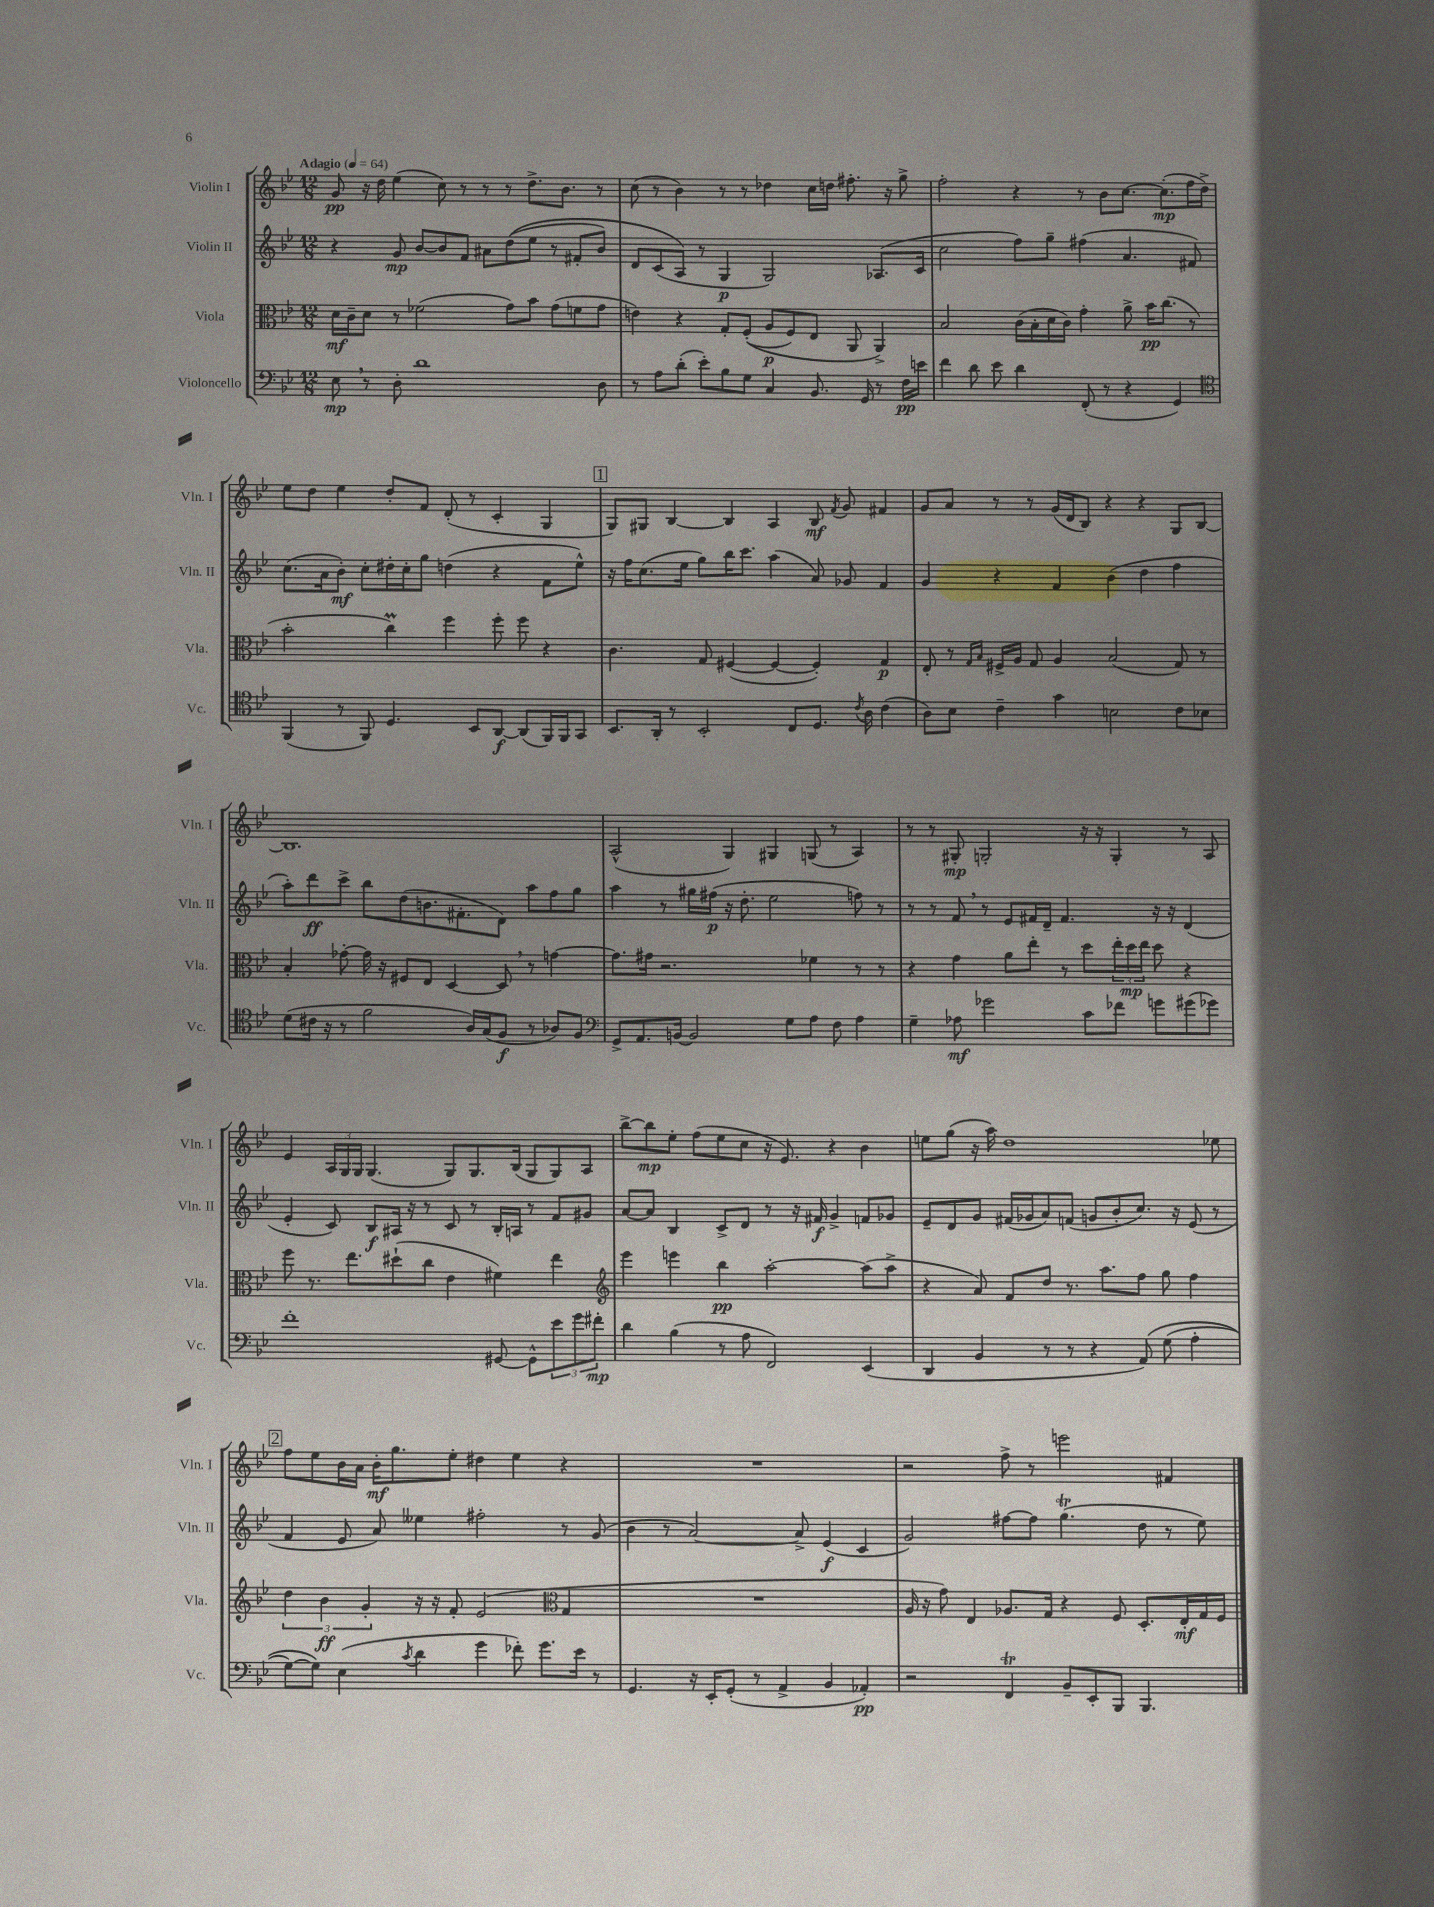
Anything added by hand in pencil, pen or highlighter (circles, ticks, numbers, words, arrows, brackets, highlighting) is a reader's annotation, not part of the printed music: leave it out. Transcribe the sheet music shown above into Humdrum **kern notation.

**kern	**dynam	**kern	**dynam	**kern	**dynam	**kern	**dynam
*part4	*part4	*part3	*part3	*part2	*part2	*part1	*part1
*staff4	*staff4	*staff3	*staff3	*staff2	*staff2	*staff1	*staff1
*I"Violoncello	*	*I"Viola	*	*I"Violin II	*	*I"Violin I	*
*I'Vc.	*	*I'Vla.	*	*I'Vln. II	*	*I'Vln. I	*
*clefF4	*	*clefC3	*	*clefG2	*	*clefG2	*
*k[b-e-]	*	*k[b-e-]	*	*k[b-e-]	*	*k[b-e-]	*
*M12/8	*	*M12/8	*	*M12/8	*	*M12/8	*
*MM64	*	*MM64	*	*MM64	*	*MM64	*
=1	=1	=1	=1	=1	=1	=1	=1
!	!	!	!	!	!	!LO:TX:a:B:t=Adagio	!
8E-,\	mp	16d\LL	mf	4r	.	8g/	pp
.	.	16c~\J	.	.	.	.	.
8r	.	8d\J	.	.	.	16r	.
.	.	.	.	.	.	16dd\	.
8D'\	.	8r	.	8g/	mp	(4ee-\	.
1d	.	(2f-X\	.	[8b-/L	.	.	.
.	.	.	.	8b-/]	.	8cc\)	.
.	.	.	.	8f/J	.	8r	.
.	.	.	.	8a#X\L	.	8r	.
.	.	8g\L)	.	((8dd\	.	8r	.
.	.	8b-\J	.	8ee-\J	.	8.dd^\L	.
.	.	(8g\L	.	8r	.	.	.
.	.	.	.	.	.	8.b-\J	.
.	.	8fn\	.	8f#X'/L	.	.	.
8D\	.	8g\J	.	8b-/J)	.	8r	.
=2	=2	=2	=2	=2	=2	=2	=2
8r	.	4en\)	.	8d/L	.	(8cc\	.
8A\L	.	.	.	(8c/	.	8r	.
(8d'\J	.	4r	.	8A/J)	.	4b-\)	.
8e-'\L)	.	.	.	8r	.	.	.
8B-\	.	8G'/L	.	4G/	p	8r	.
8G\J	.	((8F'/J	.	.	.	8r	.
4C/	.	8A/L	p	2G/)	.	4dd-X\	.
.	.	8F/)	.	.	.	.	.
8.BB-/	.	8E-/J	.	.	.	16cc\LL	.
.	.	.	.	.	.	16ddn\JJ	.
.	.	8AA/	.	.	.	8.ff#X'\	.
16GG/	.	.	.	.	.	.	.
8r	.	4AA^/)	.	(8.A-X/L	.	.	.
.	.	.	.	.	.	16r	.
16F\LL	pp	.	.	.	.	8gg^\	.
16en\JJ	.	.	.	16c/Jk	.	.	.
=3	=3	=3	=3	=3	=3	=3	=3
4f\	.	2B-/	.	2cc\	.	2ff'\	.
8d\	.	.	.	.	.	.	.
8e-\	.	.	.	.	.	.	.
4d\	.	(16c\LL	.	8ff\L)	.	4r	.
.	.	16B-'\	.	.	.	.	.
.	.	16d\	.	8gg~\J	.	.	.
.	.	16c\JJ)	.	.	.	.	.
(8FF'/	.	4g'\	.	(4ff#X\	.	8r	.
8r	.	.	.	.	.	8b-\L	.
4r	.	8a^\	.	4.a/	.	[8.cc\J	.
.	.	16b-\KL	pp	.	.	.	.
.	.	(8.cc\J	.	.	.	(8.cc'\L]	mp
4GG/)	.	.	.	.	.	.	.
.	.	8r	.	8f#X/)	.	16ff\L	.
.	.	.	.	.	.	16dd^\JJ)	.
!!LO:LB:g=z
=4	=4	=4	=4	=4	=4	=4	=4
*clefC4	*	*	*	*	*	*	*
(4FF/	.	2b-'\	.	(8.cc\L	.	8ee-\L	.
.	.	.	.	.	.	8dd\J	.
.	.	.	.	16a\k	.	.	.
8r	.	.	.	8b-'\J)	mf	4ee-\	.
8FF/)	.	.	.	8cc'\L	.	.	.
4.D/	.	4ccM\)	.	16dd#X'\L	.	8dd'/L	.
.	.	.	.	16cc'\J	.	.	.
.	.	.	.	8gg\J	.	8f/J	.
.	.	4ff\	.	(4ddn\	.	(8d'/	.
8BB-/L	.	.	.	.	.	8r	.
[8AA/J	f	8ff'\	.	4r	.	4c'/	.
(8AA/L]	.	8ff\	.	.	.	.	.
16FF/L)	.	4r	.	8f\L	.	4G/	.
16FF/J	.	.	.	.	.	.	.
8GG/J	.	.	.	8ee-^^\J)	.	.	.
!!LO:REH:place=s1:t=1
=5	=5	=5	=5	=5	=5	=5	=5
8.BB-/L	.	4.c\	.	16r	.	8G/L)	.
.	.	.	.	16ff\KL	.	.	.
.	.	.	.	(8.cc\	.	8G#X/J	.
16AA'/Jk	.	.	.	.	.	.	.
8r	.	.	.	.	.	[4B-/	.
.	.	.	.	16ee-\Jk	.	.	.
2BB-'/	.	8G/	.	8gg\L)	.	.	.
.	.	([4F#X/	.	16bb-\K	.	4B-/]	.
.	.	.	.	8.ccc\J	.	.	.
.	.	4F#/_	.	(4aa\	.	4A/	.
8C/L	.	.	.	.	.	.	.
8.D/J	.	4F#'/])	.	8a/)	.	8B-/	mf
.	.	.	.	.	.	8qf/	.
.	.	.	.	8g-X/	.	8g/	.
8qc/	.	.	.	.	.	.	.
16A\	.	.	.	.	.	.	.
(4c\	.	4G/	p	4f/	.	4f#X/	.
=6	=6	=6	=6	=6	=6	=6	=6
8A\L)	.	8E-'/	.	4g/	.	8g/L	.
8B-\J	.	8r	.	.	.	8a/J	.
.	.	16qqG/LL	.	.	.	.	.
.	.	16qqB-/JJ	.	.	.	.	.
4c~\	.	16F#X^/LL	.	4r	.	8r	.
.	.	16A/JJ	.	.	.	.	.
.	.	8G/	.	.	.	8r	.
4g\	.	4A/	.	4f/	.	(16g/LL	.
.	.	.	.	.	.	16d/J	.
.	.	.	.	.	.	8B-/J)	.
2Bn\	.	(2B-/	.	(4b-\	.	4r	.
.	.	.	.	4dd\	.	4r	.
8c\L	.	8G/)	.	4ff\	.	8G/L	.
8B-X\J	.	8r	.	.	.	[8B-/J	.
!!LO:LB:g=z
=7	=7	=7	=7	=7	=7	=7	=7
(8d\L	.	4B-'/	.	8aa'\L)	.	1.B-]	.
16c#X\Jk	.	.	.	8ddd\	ff	.	.
16r	.	.	.	.	.	.	.
8r	.	[8g-X'\	.	8ccc^\J	.	.	.
2f\	.	16g-\]	.	8bb-\L	.	.	.
.	.	16r	.	.	.	.	.
.	.	8F#X/L	.	(8dd\	.	.	.
.	.	8E-/J	.	8.bn\	.	.	.
.	.	[4D/	.	.	.	.	.
.	.	.	.	8.f#X'\	.	.	.
16A/LL)	.	.	.	.	.	.	.
(16G/J	.	.	.	.	.	.	.
8F/J	f	8D,/]	.	8d\J)	.	.	.
8r	.	8r	.	8aa\L	.	.	.
8A-X/L)	.	[4gn\	.	8ff\	.	.	.
8F/J	.	.	.	8gg\J	.	.	.
=8	=8	=8	=8	=8	=8	=8	=8
*clefF4	*	*	*	*	*	*	*
8GG^/L	.	8.g\L]	.	4aa\	.	(2A^^/	.
8.AA/	.	.	.	.	.	.	.
.	.	16g#X\Jk	.	.	.	.	.
.	.	2.r	.	8r	.	.	.
[16BBn/Jk	.	.	.	.	.	.	.
2BB/]	.	.	.	16gg#X\LL	.	.	.
.	.	.	.	(16ff#X\JJ	p	.	.
.	.	.	.	16r	.	4G/)	.
.	.	.	.	8.dd'\	.	.	.
.	.	.	.	2ee-\	.	4G#X/	.
8G\L	.	.	.	.	.	.	.
8A\J	.	4f-X\	.	.	.	(8Gn/	.
8F\	.	.	.	.	.	8r	.
4A\	.	8r	.	8ffn\)	.	4A/)	.
.	.	8r	.	8r	.	.	.
=9	=9	=9	=9	=9	=9	=9	=9
4G~\	.	4r	.	8r	.	8r	.
.	.	.	.	8r	.	8r	.
8A-X\	mf	4g\	.	8f,/	.	8G#X'/	mp
2g-X\	.	.	.	8r	.	2Gn'/	.
.	.	8a\L	.	8e-/L	.	.	.
.	.	8ee-'\J	.	16f#X/L	.	.	.
.	.	.	.	16d~/JJ	.	.	.
.	.	8r	.	4.f#/	.	.	.
8c\L	.	8dd\L	.	.	.	16r	.
.	.	.	.	.	.	16r	.
8f-X\J	.	24ee-'\L	.	.	.	4G'/	.
.	.	24dd\	mp	.	.	.	.
.	.	24ee-\JJ	.	.	.	.	.
8gn\L	.	8dd\	.	16r	.	.	.
.	.	.	.	16r	.	.	.
(8g#X\	.	4r	.	(4d/	.	8r	.
8g-X\J)	.	.	.	.	.	8A/	.
!!LO:LB:g=z
=10	=10	=10	=10	=10	=10	=10	=10
1f'	.	8ff\	.	4e-'/	.	4e-/	.
.	.	8.r	.	.	.	.	.
.	.	.	.	8c/)	.	24A/LL	.
.	.	.	.	.	.	24G/	.
.	.	8.ee-\L	.	.	.	.	.
.	.	.	.	.	.	24G/JJ	.
.	.	.	.	8B-/L	f	(4.G/	.
.	.	(8dd#X`\	.	16A#X/Jk	.	.	.
.	.	.	.	16r	.	.	.
.	.	8cc\J	.	8r	.	.	.
.	.	4e-\	.	8c/	.	8G/L)	.
.	.	.	.	8r	.	8.G/	.
[8GG#X/	.	4f#X\)	.	16B-'/LL	.	.	.
.	.	.	.	16An/JJ	.	(16B-/Jk	.
8GG#^^\L]	.	.	.	8r	.	8G/L	.
12e-\	.	4ee-\	.	8f/L	.	8G/)	.
12g\	.	.	.	.	.	.	.
.	.	.	.	8g#X/J	.	8A/J	.
12f#X'\J	mp	.	.	.	.	.	.
=11	=11	=11	=11	=11	=11	=11	=11
*	*	*clefG2	*	*	*	*	*
4d\	.	4eee-\	.	[8a/L	.	[8bb-^\L	.
.	.	.	.	8a/J]	.	8bb-\]	mp
(4B-\	.	4eeen\	.	4B-/	.	8ee-'\J	.
.	.	.	.	.	.	(8ff\L	.
8r	.	4bb-\	pp	8c^/L	.	8ee-\	.
8A\	.	.	.	8d/J	.	8cc\J	.
2FF/)	.	[2aa'\	.	8r	.	16r	.
.	.	.	.	.	.	8.e-/)	.
.	.	.	.	16r	.	.	.
.	.	.	.	16f#X/	f	.	.
.	.	.	.	4g^/	.	4r	.
(4EE-/	.	(8aa\L]	.	8fn/L	.	4b-\	.
.	.	8aa^\J	.	8g-X/J	.	.	.
=12	=12	=12	=12	=12	=12	=12	=12
4DD/	.	4r	.	8e-~/L	.	8een\L	.
.	.	.	.	8d/	.	(8gg\J	.
4BB-/	.	8a/)	.	8g/J	.	16r	.
.	.	.	.	.	.	16aa\)	.
.	.	8f/L	.	(16f#X/LL	.	1dd	.
.	.	.	.	16g-X/J	.	.	.
8r	.	8dd/J	.	8a/)	.	.	.
8r	.	8.r	.	(8fn/J	.	.	.
4r	.	.	.	8gn/L	.	.	.
.	.	8.aa\L	.	.	.	.	.
.	.	.	.	8b-'/	.	.	.
(8AA/)	.	8ff\J	.	8.cc/J)	.	.	.
(8G\	.	8gg\	.	.	.	.	.
.	.	.	.	16r	.	.	.
4A'\	.	4ff\	.	(8e-/	.	.	.
.	.	.	.	8r	.	8ee-X\	.
!!LO:LB:g=z
!!LO:REH:place=s1:t=2
=13	=13	=13	=13	=13	=13	=13	=13
[8G\L)	.	6dd\	.	4f/	.	8ff\L	.
8G\J])	.	.	.	.	.	8ee-\	.
.	.	6b-\	ff	.	.	.	.
(4E-\	.	.	.	8e-/	.	16b-\L	.
.	.	.	.	.	.	16a\JJ	.
.	.	6g'/	.	.	.	.	.
.	.	.	.	8a/)	.	16b-'\KL	mf
.	.	.	.	.	.	8.gg\	.
8qc/	.	.	.	.	.	.	.
4d\	.	16r	.	4ee--X\	.	.	.
.	.	16r	.	.	.	.	.
.	.	8f'/	.	.	.	8ee-'\J	.
4g\	.	(2e-/	.	2ff#X'\	.	4dd#X\	.
8f-X'\)	.	.	.	.	.	4ee-\	.
8.g\L	.	.	.	.	.	.	.
*	*	*clefC3	*	*	*	*	*
.	.	4G/	.	8r	.	4r	.
16e-\Jk	.	.	.	.	.	.	.
8r	.	.	.	(8g/	.	.	.
=14	=14	=14	=14	=14	=14	=14	=14
4.GG/	.	1.r	.	4b-\	.	1.r	.
.	.	.	.	8r	.	.	.
16r	.	.	.	[2a/)	.	.	.
16EE-'/KL	.	.	.	.	.	.	.
(8GG'/J	.	.	.	.	.	.	.
8r	.	.	.	.	.	.	.
4AA^/	.	.	.	.	.	.	.
.	.	.	.	8a^/]	.	.	.
4BB-/	.	.	.	(4e-/	f	.	.
4AA-X'/)	pp	.	.	4c/	.	.	.
=15	=15	=15	=15	=15	=15	=15	=15
2r	.	16A/	.	2g/)	.	2r	.
.	.	16r	.	.	.	.	.
.	.	8g\)	.	.	.	.	.
.	.	4E-/	.	.	.	.	.
4FFT/	.	8.A-X/L	.	[8ff#X\L	.	8ff^\	.
.	.	.	.	8ff#\J]	.	8r	.
.	.	16G/Jk	.	.	.	.	.
8BB-~/L	.	4r	.	(4.ggT\	.	2eeen\	.
8EE-'/	.	.	.	.	.	.	.
8BBB-/J	.	8F/	.	.	.	.	.
4.BBB-/	.	8.D'/L	.	8dd\	.	.	.
.	.	.	.	8r	.	4f#X/	.
.	.	16E-'/L	mf	.	.	.	.
.	.	16G/	.	8ee-\)	.	.	.
.	.	16F/JJ	.	.	.	.	.
==	==	==	==	==	==	==	==
*-	*-	*-	*-	*-	*-	*-	*-
